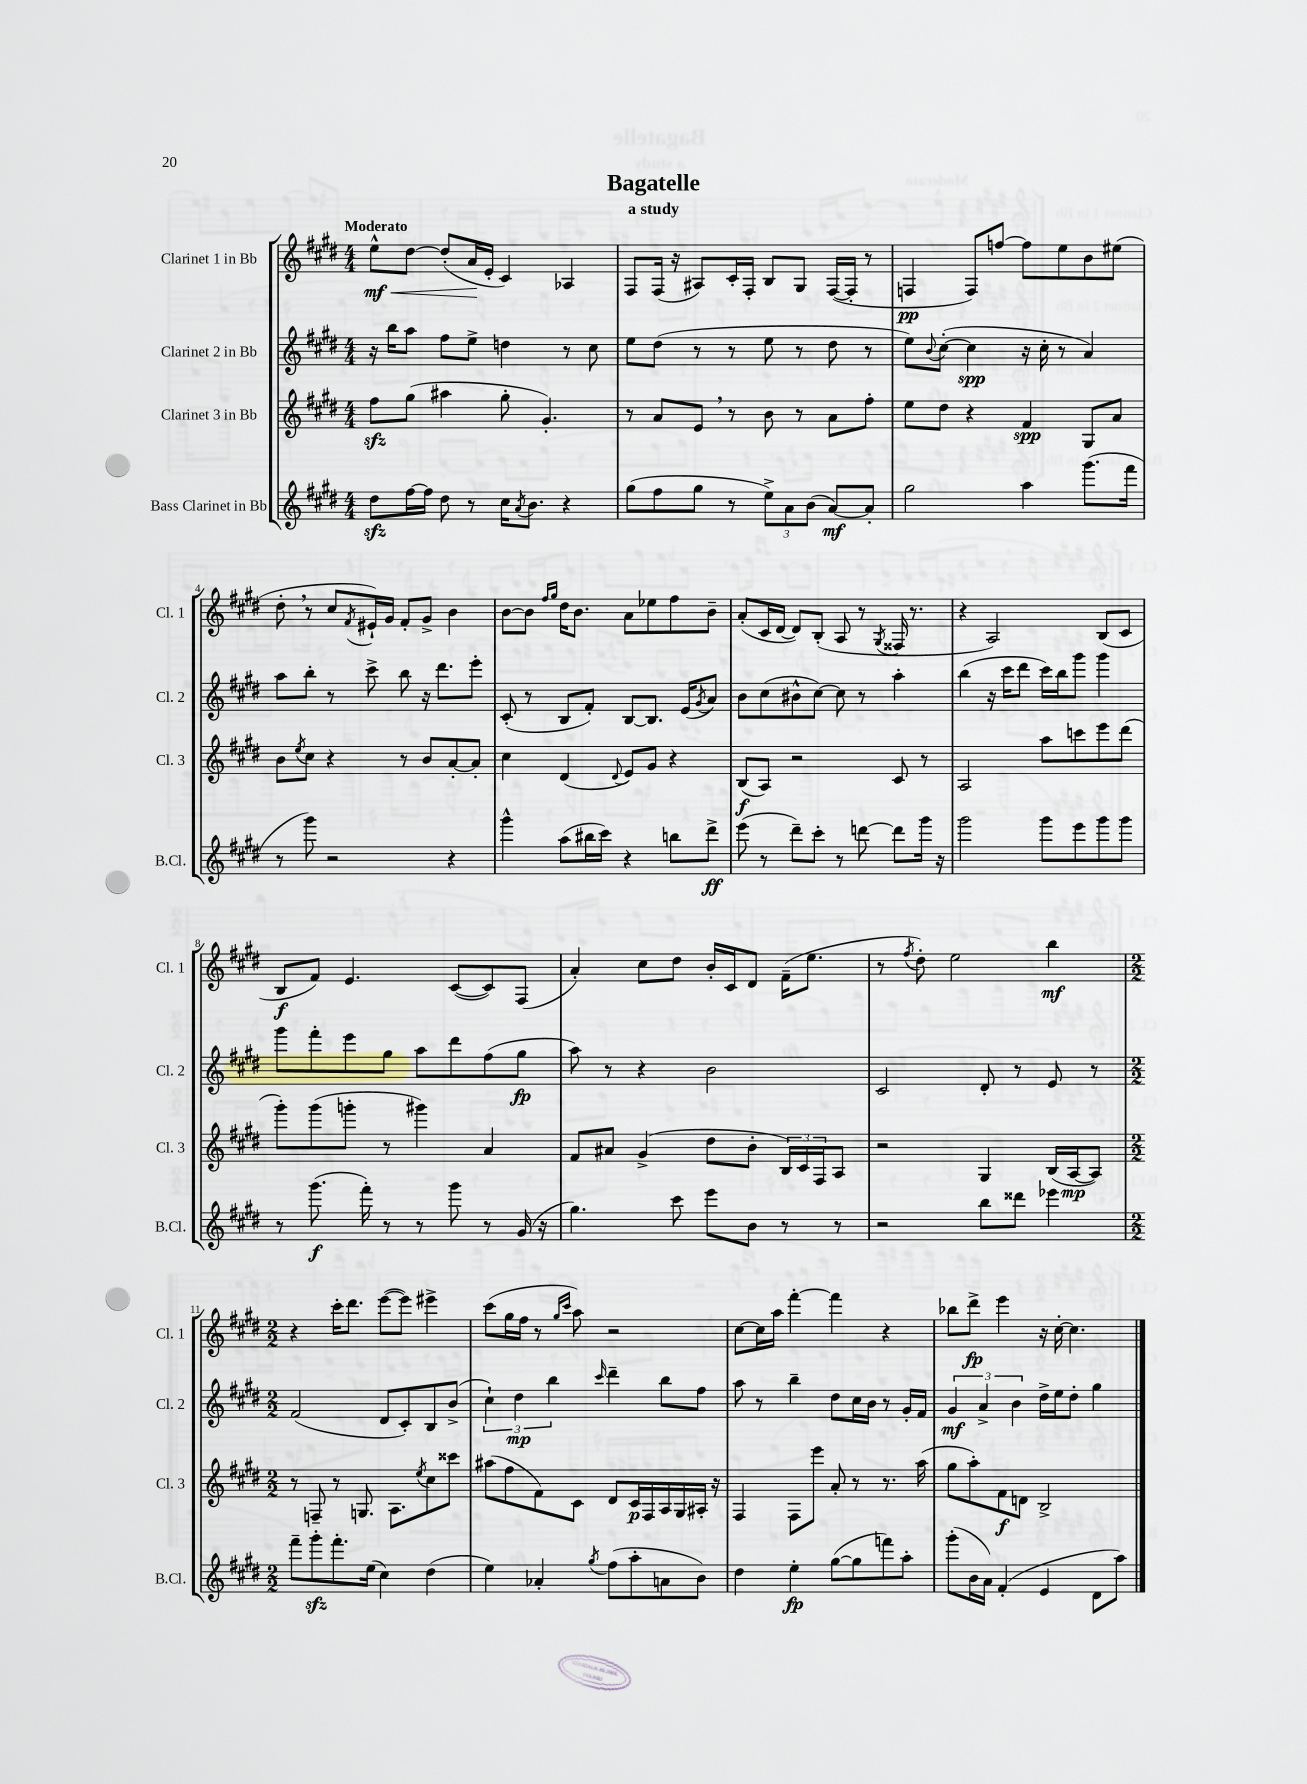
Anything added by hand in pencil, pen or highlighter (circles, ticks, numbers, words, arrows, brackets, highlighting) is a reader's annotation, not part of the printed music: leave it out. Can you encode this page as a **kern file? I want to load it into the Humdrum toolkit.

**kern	**kern	**kern	**kern
*staff4	*staff3	*staff2	*staff1
*clefG2	*clefG2	*clefG2	*clefG2
*k[f#c#g#d#]	*k[f#c#g#d#]	*k[f#c#g#d#]	*k[f#c#g#d#]
*M4/4	*M4/4	*M4/4	*M4/4
8dd#	8ff#	16r	8ee^^
.	.	16bb	.
[16ff#	(8gg#	8aa	[8dd#
16ff#]	.	.	.
8dd#	4aa#	8ff#	(8dd#']
8r	.	8ee^	16a
.	.	.	16e'
16cc#	8gg#'	4dd	4c#)
8qa	.	.	.
8.b	.	.	.
.	4.g#')	.	.
4r	.	8r	4A-
.	.	8cc#	.
=	=	=	=
(8gg#	8r	8ee	8F#
8ff#	8a	(8dd#	(16F#
.	.	.	16r
8gg#	8e	8r	8A#)
8r	8r	8r	16c#'
.	.	.	16F#'
12ee^)	8b	8ee	8B
12a	.	.	.
.	8r	8r	8G#
(12b	.	.	.
[8a)	8a	8dd#	([16F#
.	.	.	16F#']
8a']	8ff#'	8r	8r
=	=	=	=
2gg#	8ee	8ee)	4F
.	.	8qqb	.
.	8dd#	([8cc#'	.
.	4r	4cc#]	8F)
.	.	.	[8ff
4aa	4f#	16r	8ff]
.	.	16cc#'	.
.	.	8r	8ee
(8.ggg#	8G#	4a)	8b
.	8a	.	(8ee#
16fff#	.	.	.
=	=	=	=
8r	8b	8aa	8dd#'
.	8qee	.	.
8ggg#)	8cc#	8bb'	8r
2r	4r	8r	8cc#
.	.	.	8qf#
.	.	8ccc#^	16e#`)
.	.	.	16g#
.	8r	8bb	8f#'
.	8b	16r	8g#^
.	.	8.ddd#	.
4r	[8a'	.	4b
.	8a']	8eee'	.
=	=	=	=
4ggg#^^	4cc#	(8c#'	[8b
.	.	8r	8b]
.	.	.	16qqff#
.	.	.	16qqgg#
(8aa	(4d#	8B	16dd#
.	.	.	8.b
16bb#	.	8f#')	.
16ccc#)	.	.	.
.	8qqd#	.	.
4r	8e)	[8B	8a
.	8g#	8.B]	8ee-
8bb	4r	.	8ff#
.	.	(16e	.
.	.	8qg#	.
8ddd#^	.	8a)	8b~
=	=	=	=
(8eee	(8B	8b	(8a'
8r	8A)	(8cc#	16c#
.	.	.	[16d#
8ddd#~)	2r	8b#^^	8d#])
8ccc#'	.	[8cc#)	(8B'
8r	.	8cc#]	8A
[8ddd	.	8r	8r
.	.	.	8qG#
8ddd]	8c#	4aa'	16F##
.	.	.	8.r
16ggg#	8r	.	.
16r	.	.	.
=	=	=	=
2ggg#	2A	(4bb	4r
.	.	16r	2A)
.	.	16ccc#	.
.	.	8ddd#	.
8ggg#	8aa	16ccc#)	.
.	.	16bb	.
8eee	8ccc	8ggg#	.
8ggg#	8eee	4ggg#	(8B
8ggg#	(8ddd#	.	8c#
=	=	=	=
8r	8ggg#')	8ggg#	8B
(8.ggg#	(8ggg#	8fff#'	8f#)
.	8ggg'	8eee	4.e
16fff#')	.	.	.
8r	8r	8gg#	.
8r	4ggg#)	8aa	.
8ggg#	.	8ddd#	([8c#
8r	4a	(8ff#	8c#])
(16g#	.	8gg#	(8F#
16r	.	.	.
=	=	=	=
4.gg#)	8f#	8aa)	4a')
.	8a#	8r	.
.	(4g#^	4r	8cc#
8ccc#	.	.	8dd#
8eee	8dd#	2b	16b'
.	.	.	16c#
8b	8b'	.	8d#
8r	24B)	.	(16f#~
.	24c#	.	.
.	.	.	8.ee
.	24F#	.	.
8r	8A	.	.
=	=	=	=
2r	2r	2c#	8r
.	.	.	8qff#
.	.	.	8dd#')
.	.	.	2ee
8bb	4G#	8d#'	.
8ddd##	.	8r	.
4eee-	(16B	8e	4bb
.	[16A	.	.
.	8A])	8r	.
=	=	=	=
*M2/2	*M2/2	*M2/2	*M2/2
8fff#~	8r	(2f#	4r
8ggg#'	8F~	.	.
8.fff#'	8r	.	16ccc#'
.	.	.	8.ddd#
.	8.G	.	.
(16ee	.	.	.
4cc#)	.	8d#	([8eee
.	8.A	.	.
.	.	8c#')	8eee])
.	8qee	.	.
(4dd#	8cc#	8B	4eee#^
.	8ccc##	(8b^	.
=	=	=	=
4ee)	(8aa#	6cc#`)	(8ccc#
.	8ff#	.	16gg#
.	.	6dd#	.
.	.	.	16ff#
4a-'	8f#)	.	8r
.	.	6bb	.
.	.	.	16qqgg#
.	.	.	16qqccc#
.	8c#	.	8aa)
8qgg#	.	16qqccc#	.
(8ff#	8d#	4ddd#~	2r
8aa'	16c#	.	.
.	16F#	.	.
8a	16A	8bb	.
.	16G#	.	.
8b)	16A#'	8ff#	.
.	16r	.	.
=	=	=	=
4dd#	4F#	8aa	[8cc#
.	.	8r	16cc#]
.	.	.	16aa
4ee'	8F#	4bb~	[4fff#'
.	8eee	.	.
([8gg#	8a'	8dd#	4fff#]
8gg#]	8r	16cc#	.
.	.	16b	.
8fff)	8.r	8r	4r
8aa'	.	16g#'	.
.	(16aa	16f#	.
=	=	=	=
(8ggg#'	8gg#	6g#	8bb-
16b	8aa')	.	8ddd#^
.	.	6a^	.
16a)	.	.	.
(4f#'	8f#	.	4eee
.	.	6b	.
.	8d	.	.
4e	2B^	16dd#^	16r
.	.	16ee	[16cc#'
.	.	8dd#'	4.cc#]
8d#	.	4gg#	.
8aa)	.	.	.
==	==	==	==
*-	*-	*-	*-
